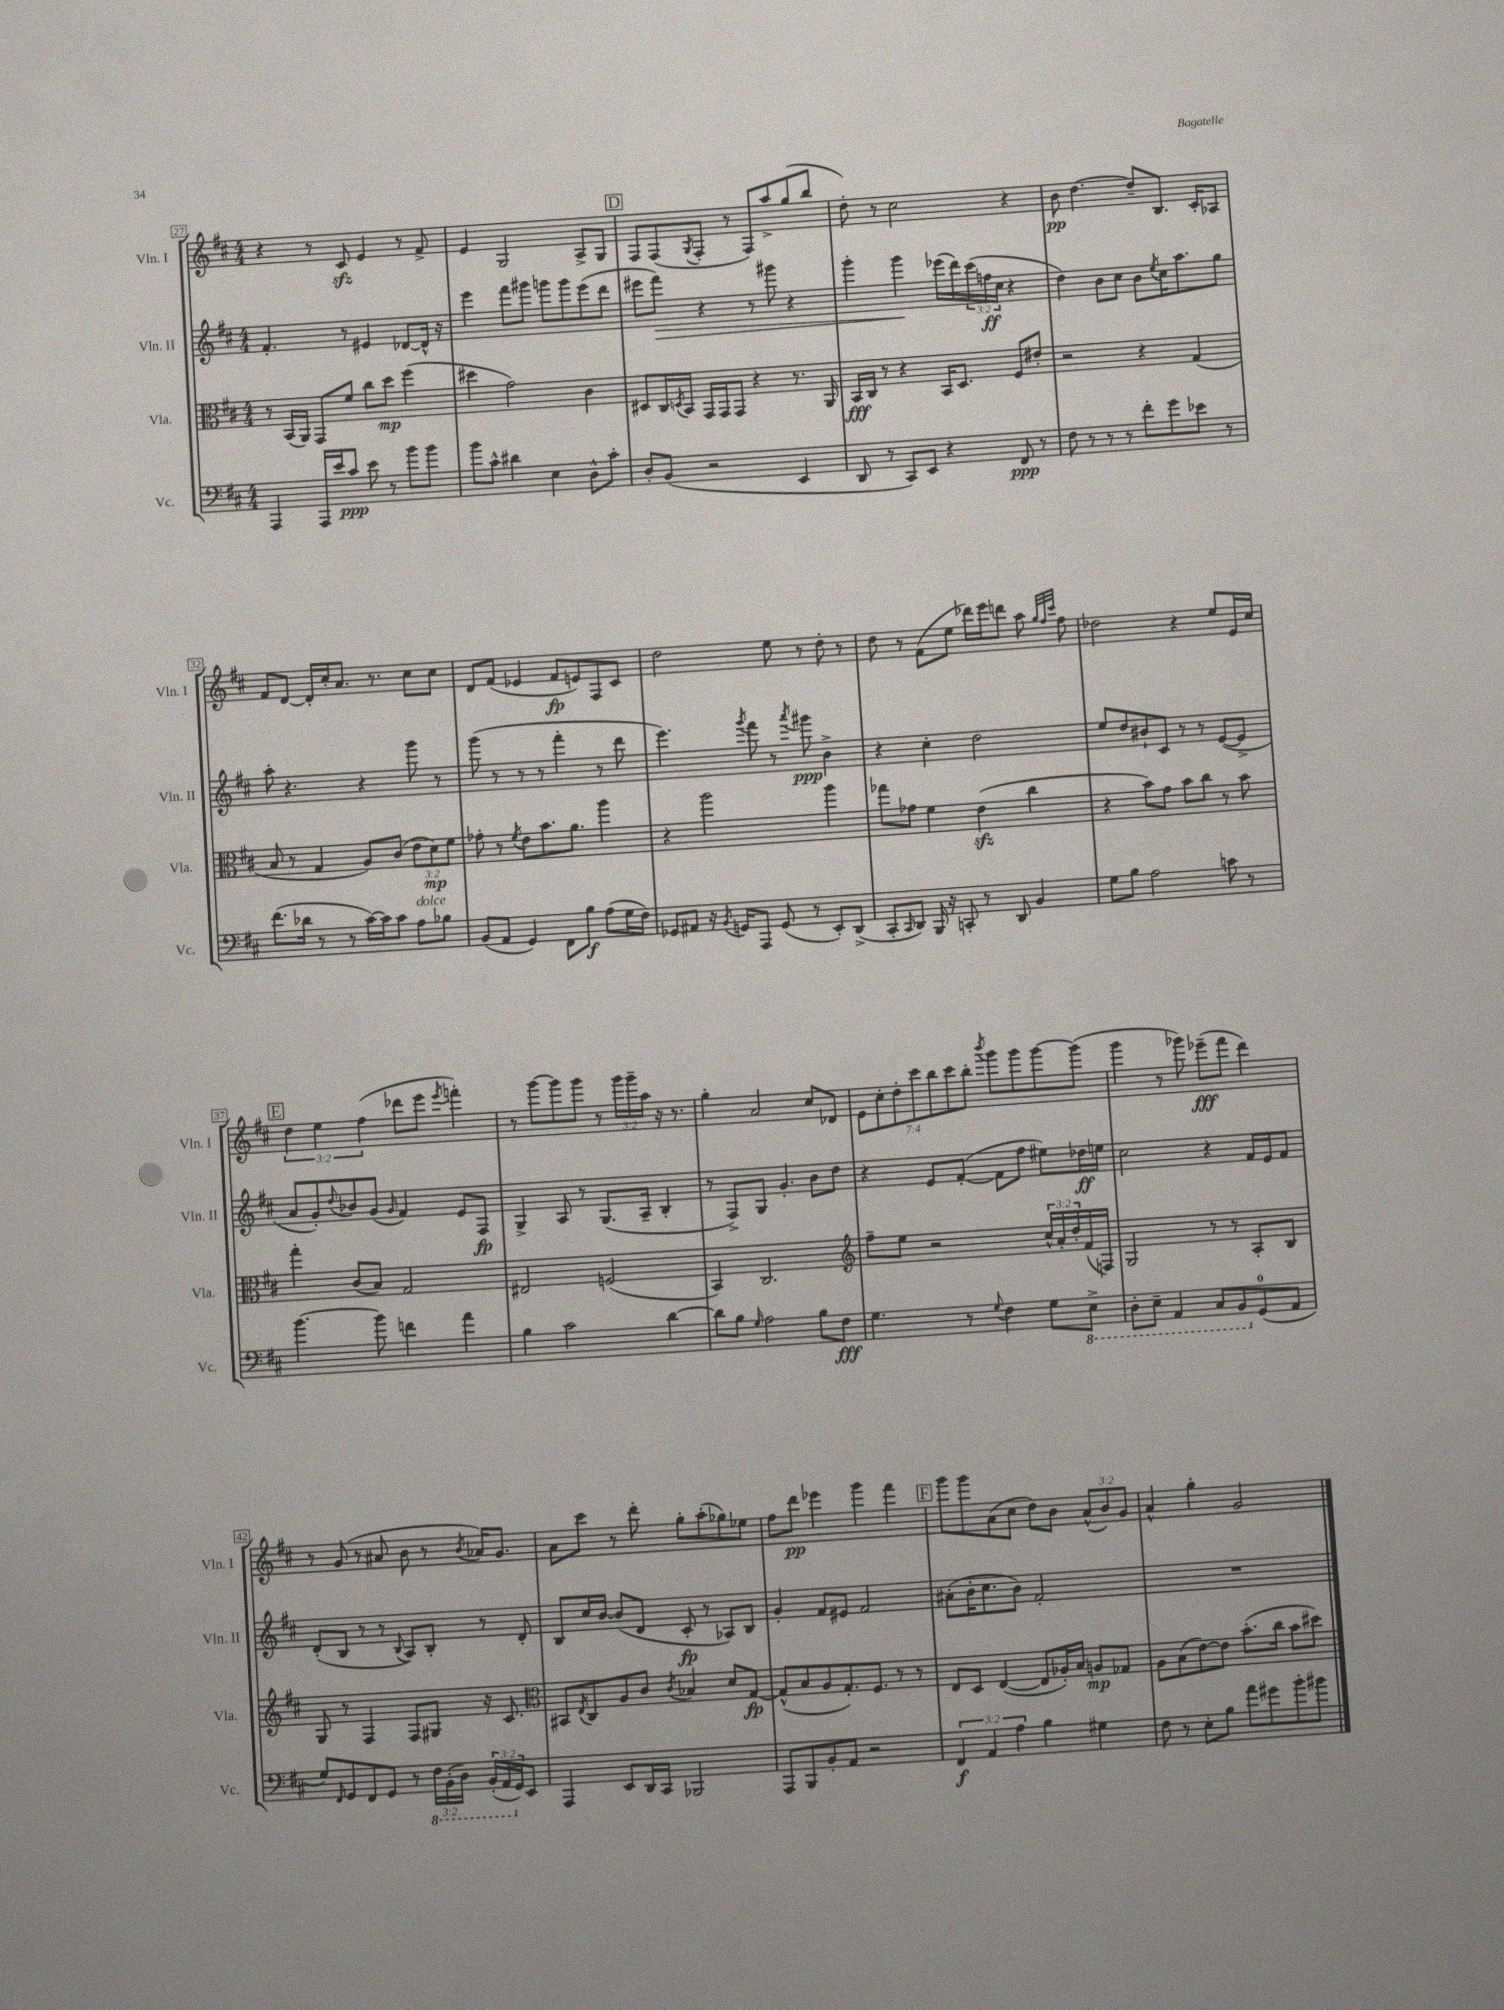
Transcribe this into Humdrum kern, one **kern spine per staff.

**kern	**kern	**kern	**kern
*staff4	*staff3	*staff2	*staff1
*clefF4	*clefC3	*clefG2	*clefG2
*k[f#c#]	*k[f#c#]	*k[f#c#]	*k[f#c#]
*M4/4	*M4/4	*M4/4	*M4/4
4AAA	8r	4.f#'	4r
.	(16BB	.	.
.	16AA)	.	.
16AAA	8GG	.	8r
16e	.	.	.
8c#	8f#	8r	8c#
8e	8cc#	4e#	4e
8r	8dd	.	.
8b	(4ff#	[8d-	8r
8b	.	16d-^^]	8f#^
.	.	16r	.
=	=	=	=
8b	4dd#	4eee	4e
8c#^^	.	.	.
4d#	2g)	8fff#	2G
.	.	8ggg#	.
4E	.	8ggg	.
.	.	8ggg	.
8D^^	4c#	(8eee	8A^
8c#'	.	8ddd	8G
=	=	=	=
8D'	8D#	8eee#	8F#
(8BB	16C#	8fff#)	(8F#
.	8qD	.	.
.	16BB	.	.
.	.	.	8qG
2r	16GG	4r	8F#'
.	16GG	.	.
.	8GG	.	8r
.	4r	8r	8F#)
.	.	8ggg#	8aa^
4EE	8.r	4r	(8gg
.	.	.	8bb
.	16AA	.	.
=	=	=	=
8DD	16BB	4ggg'	8dd')
.	16C#	.	.
8r	8r	.	8r
8CC#)	4r	4ggg	2cc#
8EE	.	.	.
4r	16BB	(16eee-	.
.	8.D	16ddd)	.
.	.	(24ccc#	.
.	.	24ff	.
.	.	24cc#	.
8FF#	8F#	4r	4r
8r	8e#'	.	.
=	=	=	=
8F#	2r	4dd)	8b
8r	.	.	[4.dd
8r	.	8b	.
8r	.	8cc#	.
8f#'	4r	8b	8dd~]
.	.	8qee	.
8g	.	16cc#	8.B
.	.	8.aa	.
8e-	(4G	.	.
.	.	.	16c#'
8r	.	8gg	8A-
=	=	=	=
(8.f#	8B	8aa'	8f#
.	8r	4.r	[8d
16d-	.	.	.
8r	4G	.	16d']
.	.	.	16cc#'
8r	.	.	8.a
[16c#)	8A)	4r	.
16c#]	.	.	8.r
8c#	(8c#	.	.
8A	12e	8ggg	8cc#
.	12d)	.	.
8B-	.	8r	8cc#
.	12f#	.	.
=	=	=	=
(8BB	8g-'	(8ggg	8d
8AA	8r	8r	(8f#
.	8qf#	.	.
4GG)	8e	8r	4e-
.	8.b	8r	.
8FF#	.	4fff#'	8f#
.	8.a	.	.
8B	.	.	8e)
(8A	4aa	8r	8F#
16G	.	8ddd	8c#
16F#)	.	.	.
=	=	=	=
8GG-	4r	4.eee)	2dd
8AA#	.	.	.
16r	2aa	.	.
8qBB	.	.	.
16GG	.	.	.
.	.	8qggg	.
8AAA	.	8fff#	.
(8GG	.	8r	8ee
.	.	8qaaa	.
8r	.	8ggg#	8r
8EE')	4aa	4b^	8dd'
(8DD^	.	.	8r
=	=	=	=
8CC#'	8gg-	4r	8dd
16qqCC#	.	.	.
8DD)	8g-	.	8r
16BBB	4f#	4cc#'	(8f#
16r	.	.	.
8CC'	.	.	8ee
8r	(4e	2dd	16ddd-)
.	.	.	16eee
8DD	.	.	8ddd
4BB	4cc#	.	8aa
.	.	.	32qqgg
.	.	.	32qqff#
.	.	.	32qqccc#
.	.	.	8ff#
=	=	=	=
8G	4r	8ee	2dd-
8B	.	8dd	.
2A	8b)	8b#`	.
.	8g	8c#	.
.	8b	8r	4r
.	8cc#	8r	.
8c	8r	([8e	8ee
8r	8b	8e^]	16e
.	.	.	16cc#
=	=	=	=
[4.b	4gg'	8a	6dd
.	.	8g')	.
.	.	.	6ee
.	.	8qqdd	.
.	(8c#	8b-	.
.	.	.	(6ff#
8b]	8B)	(8g	.
.	.	16qqg	.
4f	2G	4f#)	8ddd-
.	.	.	8eee
.	.	.	8qeee
4a	.	8e	4fff')
.	.	8F#	.
=	=	=	=
4B	2E#	4G^	8r
.	.	.	[8ggg
2c#	.	8A	8ggg]
.	.	8r	8ggg
.	(2F	(8.G	8r
.	.	.	24ggg
.	.	.	24ggg~
.	.	16A~	.
.	.	.	24aa
[4d	.	4B'	16r
.	.	.	8.r
=	=	=	=
8d]	4BB)	8r	4gg'
8B	.	8F#^)	.
16qqG	.	.	.
2A	2.C#	8G	2a
.	.	4.g'	.
8B	.	8b	8cc#
8F#	.	8dd	8d-
=	=	=	=
*	*clefG2	*	*
4.G	8ff#~	4r	14e
.	.	.	14cc#'
.	8ee	.	.
.	.	.	14dd'
.	.	.	14ccc#
.	2r	8e	.
.	.	.	14bb
.	.	.	14ccc#
8r	.	([8f#'	.
.	.	.	14bb'
8qqG	.	.	8qbbb
4F#	.	8f#]	8ggg
.	.	8ff#	8ggg
8G	24cc#^^	8ee#)	[8ggg
.	24a'	.	.
.	24dd'	.	.
8EE^	(16f#	16dd-	(8ggg]
.	16F)	16ee	.
=	=	=	=
8DD'	2G	2cc#	4ggg
8EE~	.	.	.
4AAA	.	.	8r
.	.	.	8ggg-)
8CC#	8r	4r	(8eee-~
8BBB	8r	.	8fff#
(8GG	8A'	16f#	4ddd)
.	.	16e	.
8AA	8B	8f#	.
=	=	=	=
8G)	8G	(8d'	8r
16qqFF#	.	.	.
8GG	8r	8B	(8g
8FF#	4F#	8r	8r
8GG	.	8r	8a#
.	.	8qqB	.
8r	8F#	8A)	8b
24FF#	8G#	8B'	8r
(24BBB'	.	.	.
24DD)	.	.	.
.	.	.	8qb
(24BBB'	16r	8r	16a-)
24AAA	.	.	.
.	8.c#	.	8.g
24GG)	.	.	.
8EE	.	8d'	.
=	=	=	=
*	*clefC3	*	*
4AAA	8BB#	8B	8a
.	8qE	.	.
.	8C#	16cc#	8ccc#
.	.	[16b	.
8EE	8A	(8b]	8r
16DD	8c#	8d	8ddd'
16CC#	.	.	.
.	8qc#	.	.
2BBB-	4B-	8c#'	8gg'
.	.	8r	(8aa'
.	8d	8A-)	8gg-)
.	[8G	8B	8ee-
=	=	=	=
8AAA	(8G^^]	4g'	8ff#
8BBB	8B	.	8ddd
8BB'	8A	8f#	4eee-
8AA	8.G')	8e#	.
2r	.	2f#	4ggg
.	8.F#	.	.
.	8r	.	4fff#
.	8r	.	.
=	=	=	=
6FF#	8E	(8a#'	8ggg
.	8D	16b'	8ggg
6AA	.	.	.
.	.	8.cc#	.
.	([4E	.	(8a
6A	.	.	.
.	.	8b)	8cc#
4B	8E]	2f#'	8dd)
.	16A-')	.	8b
.	16B	.	.
4G#	8A	.	(12a^^
.	.	.	12b)
.	8G-	.	.
.	.	.	12g
=	=	=	=
8F#	8A	1r	4a^^
8r	(8B	.	.
8E'	[8e)	.	4gg'
8B	8e]	.	.
8a	(8.b'	.	2g
8g#	.	.	.
.	16cc#	.	.
8b'	8b	.	.
8b#	8dd#)	.	.
==	==	==	==
*-	*-	*-	*-
